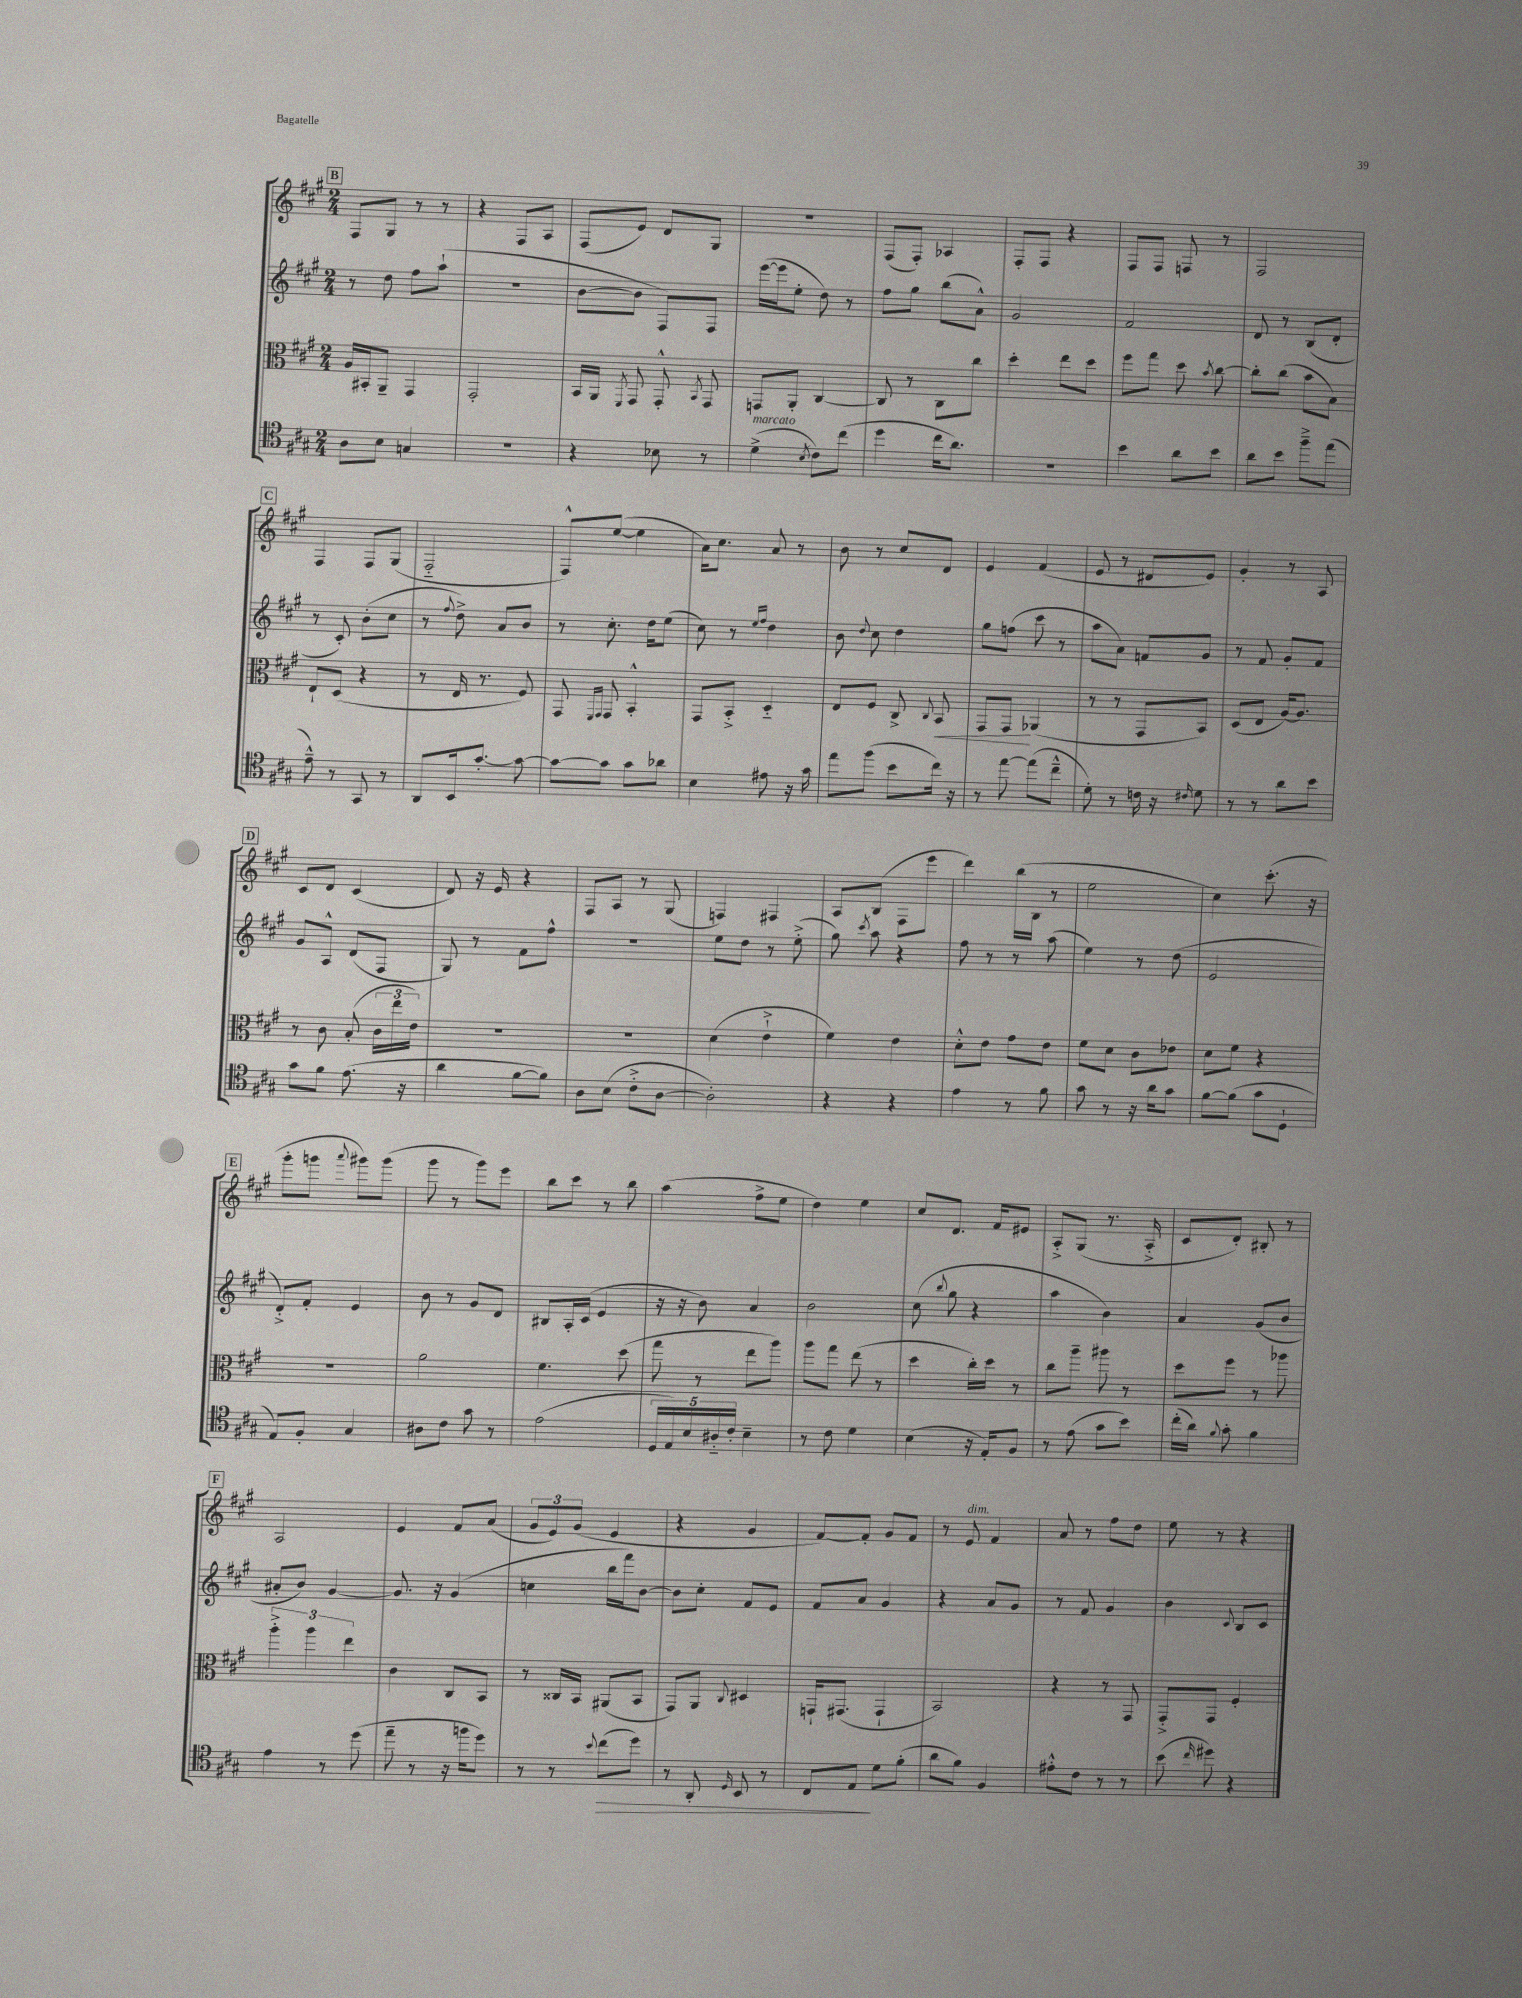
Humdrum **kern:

**kern	**kern	**kern	**kern
*staff4	*staff3	*staff2	*staff1
*clefC4	*clefC3	*clefG2	*clefG2
*k[f#c#g#]	*k[f#c#g#]	*k[f#c#g#]	*k[f#c#g#]
*M2/4	*M2/4	*M2/4	*M2/4
8A	16A	8r	8F#
.	16BB#'	.	.
8B	8AA~	8dd	8G#
4G	4GG#	8ff#	8r
.	.	(8aa`	8r
=	=	=	=
2r	2GG#'	2r	4r
.	.	.	8F#
.	.	.	8A
=	=	=	=
4r	16BB	[8b	(8F#
.	16AA	.	.
.	8qFF#	.	.
.	8GG#	8b]	8e)
8B-	8GG#'^^	8F#)	8d
.	8qBB	.	.
8r	8GG#	8F#	8G#
=	=	=	=
(4d^	8GG	([16eee	2r
.	.	16eee]	.
.	8AA'	8ee'	.
8qB	.	.	.
8c#)	[4C#	8dd)	.
(8cc#	.	8r	.
=	=	=	=
4dd	8C#]	8ff#	(8F#
.	8r	8gg#	8F#')
16cc#	8C#	(8bb	4A-
8.a)	.	.	.
.	8cc#	8a^^)	.
=	=	=	=
2r	4dd'	2g#	8F#'
.	.	.	8F#
.	8ee	.	4r
.	8dd	.	.
=	=	=	=
4b	8ff#	2f#	8F#
.	8gg#	.	8F#
8a	8dd	.	8F
.	8qb	.	.
8b	[8cc#	.	8r
=	=	=	=
8a	8cc#']	8d	2F#
8b	(8cc#	8r	.
8ff#~^	8b	(8B	.
(8ee	8B)	8d'	.
=	=	=	=
8e~^^)	8E`	8r	4F#
8r	(8D	8c#')	.
8GG#	4r	(8b'	8F#
8r	.	8cc#	(8G#
=	=	=	=
8AA	8r	8r	2F#'~
.	.	8qqff#	.
16BB	16E	8dd^)	.
[8.g#'	8.r	.	.
.	.	8a	.
8g#_	8F#)	8b	.
=	=	=	=
8g#_	8GG#	8r	8F#^^)
.	16qqFF#	.	.
.	16qqGG#	.	.
8g#]	8GG#	8.cc#'	([8ee
8g#	4BB'^^	.	4ee]
.	.	16dd	.
8a-	.	(8ee	.
=	=	=	=
4B	8GG#	8cc#)	16a)
.	.	.	8.cc#
.	8BB'^	8r	.
.	.	16qqee	.
.	.	16qqff#	.
8e#	4D'~	4dd	8a
16r	.	.	8r
16g#	.	.	.
=	=	=	=
8ee	8E	8b	8b
.	.	8qqdd	.
(8ff#	8F#	8cc#	8r
8b	8C#^	4dd	8cc#
.	8qqC#	.	.
16cc#)	8BB	.	8d
16r	.	.	.
=	=	=	=
8r	8GG#	8gg#	4e
[8ee	8GG#	(8ff	.
(8ee]	(4AA-	8ccc#	(4f#
8cc#~^^	.	8r	.
=	=	=	=
8d')	8r	8aa	8e
8r	8r	8a)	8r
16c	8GG#	8f	8d#
16r	.	.	.
16qqc#	.	.	.
8d	8BB)	8g#	8e)
=	=	=	=
8r	(8D	8r	4g#'
8r	8E	8f#	.
8a	[16A)	8g#'	8r
.	8.A]	.	.
8b	.	8f#	8A
=	=	=	=
8g#	8r	8g#	8c#
8f#	8c#	8A^^	8d
(8.e	(8B'	(8d	(4c#
.	24c#	8F#	.
.	24ee	.	.
16r	.	.	.
.	24e)	.	.
=	=	=	=
4a	2r	8G#)	8d)
.	.	8r	16r
.	.	.	16e
[8f#	.	8f#	4r
8f#])	.	8ff#^^	.
=	=	=	=
8A	2r	2r	8F#
(8B	.	.	8A
8c#'^	.	.	8r
[8A	.	.	(8G#
=	=	=	=
2A'])	(4d	8ee	4F)
.	.	8dd	.
.	4e`^	8r	4F#
.	.	(8ee'^	.
=	=	=	=
4r	4f#)	8gg#)	8A
.	.	8qccc#	.
.	.	8aa	(8B
4r	4e	4r	8F#
.	.	.	8eee
=	=	=	=
4e	8d'^^	8ff#	4ddd)
.	8e	8r	.
8r	8g#	8r	(16bb
.	.	.	16B
8f#	8e	(8aa	8r
=	=	=	=
8g#	8f#	4ee)	2ee
8r	8d	.	.
16r	8c#	8r	.
16a	.	.	.
8g#	8e-	(8dd	.
=	=	=	=
[8f#	8d	2e	4cc#)
(8f#]	8f#	.	.
8g#	4r	.	(8.ccc#'
8D`	.	.	.
.	.	.	16r
=	=	=	=
8E)	2r	8d'^)	8ggg#'
8F#'	.	8f#'	8ggg
.	.	.	8qqaaa
4G#	.	4e	8ggg#)
.	.	.	(8ggg#
=	=	=	=
8A#	2a	8b	8ggg#
8c#	.	8r	8r
8g#	.	8g#	8ggg#)
8r	.	8d	8eee
=	=	=	=
(2e	4.f#	8B#	8bb
.	.	16A'	8ccc#
.	.	(16c#	.
.	.	4e	8r
.	(8dd	.	8bb
=	=	=	=
20D	8gg#	16r	(4aa
20E)	.	.	.
.	.	16r	.
20B	.	.	.
.	8r	8b)	.
20A#'~	.	.	.
20c#'	.	.	.
4B~	8ee	4a	8ff#^
.	8aa)	.	8ee
=	=	=	=
8r	8aa	2b	4dd)
8c#	8gg#	.	.
4d	(8ee	.	4ee
.	8r	.	.
=	=	=	=
(4B	4dd	(8cc#	8cc#
.	.	8qqbb	.
.	.	8gg#	8.d
16r	16cc#')	4r	.
16E')	16dd	.	16f#
8F#	8r	.	8e#
=	=	=	=
8r	8cc#	4aa	8A'^
(8e	8aa~	.	(8G#
8g#	8aa#	4b)	8.r
8b)	8r	.	.
.	.	.	16A'^
=	=	=	=
(16cc#'	8dd	4a	8c#
16a)	.	.	.
8qqf#	.	.	.
8g#'	8ff#	.	8d')
4f#	8r	(8g#	8B#'
.	8aa-	8b	8r
=	=	=	=
4e	6aa'^	8a#'	2A
.	.	8b)	.
.	6aa	.	.
8r	.	[4g#	.
.	6ee	.	.
(8dd	.	.	.
=	=	=	=
8ee~	4c#	8.g#]	4e
8r	.	.	.
.	.	16r	.
16r	8C#	(4g#	8f#
16ff	.	.	.
8dd)	8BB	.	(8a
=	=	=	=
8r	8r	4cc	12g#
.	.	.	12e)
8r	16C##	.	.
.	.	.	(12g#
.	16BB	.	.
8qqb	.	.	.
(8cc#	(8AA#	16bb	4e
.	.	16fff#)	.
8dd)	8BB	[8b	.
=	=	=	=
8r	8GG#)	8b]	4r
8AA'	8AA	8cc#'	.
16qqD	8qqC#	.	.
8BB	4D#	8f#	4g#
8r	.	8e	.
=	=	=	=
8C#	16GG`	8f#	[8f#)
.	(8.GG#	.	.
8E	.	8a	8f#']
8d	4GG#`	4g#	8g#
(8f#'	.	.	8f#
=	=	=	=
8a	2BB)	4r	8r
8f#)	.	.	8e
4F#	.	8a	4f#
.	.	8g#	.
=	=	=	=
8e#'^^	4r	8r	8a
8c#	.	8f#	8r
8r	8r	4g#	8ff#
8r	8GG#	.	8dd
=	=	=	=
(8b	8GG#'^	4b	8ee
16qqcc#	.	.	.
8dd#)	8GG#	.	8r
.	.	8qqc#	.
4r	4F#'	8B	4r
.	.	8c#	.
==	==	==	==
*-	*-	*-	*-
